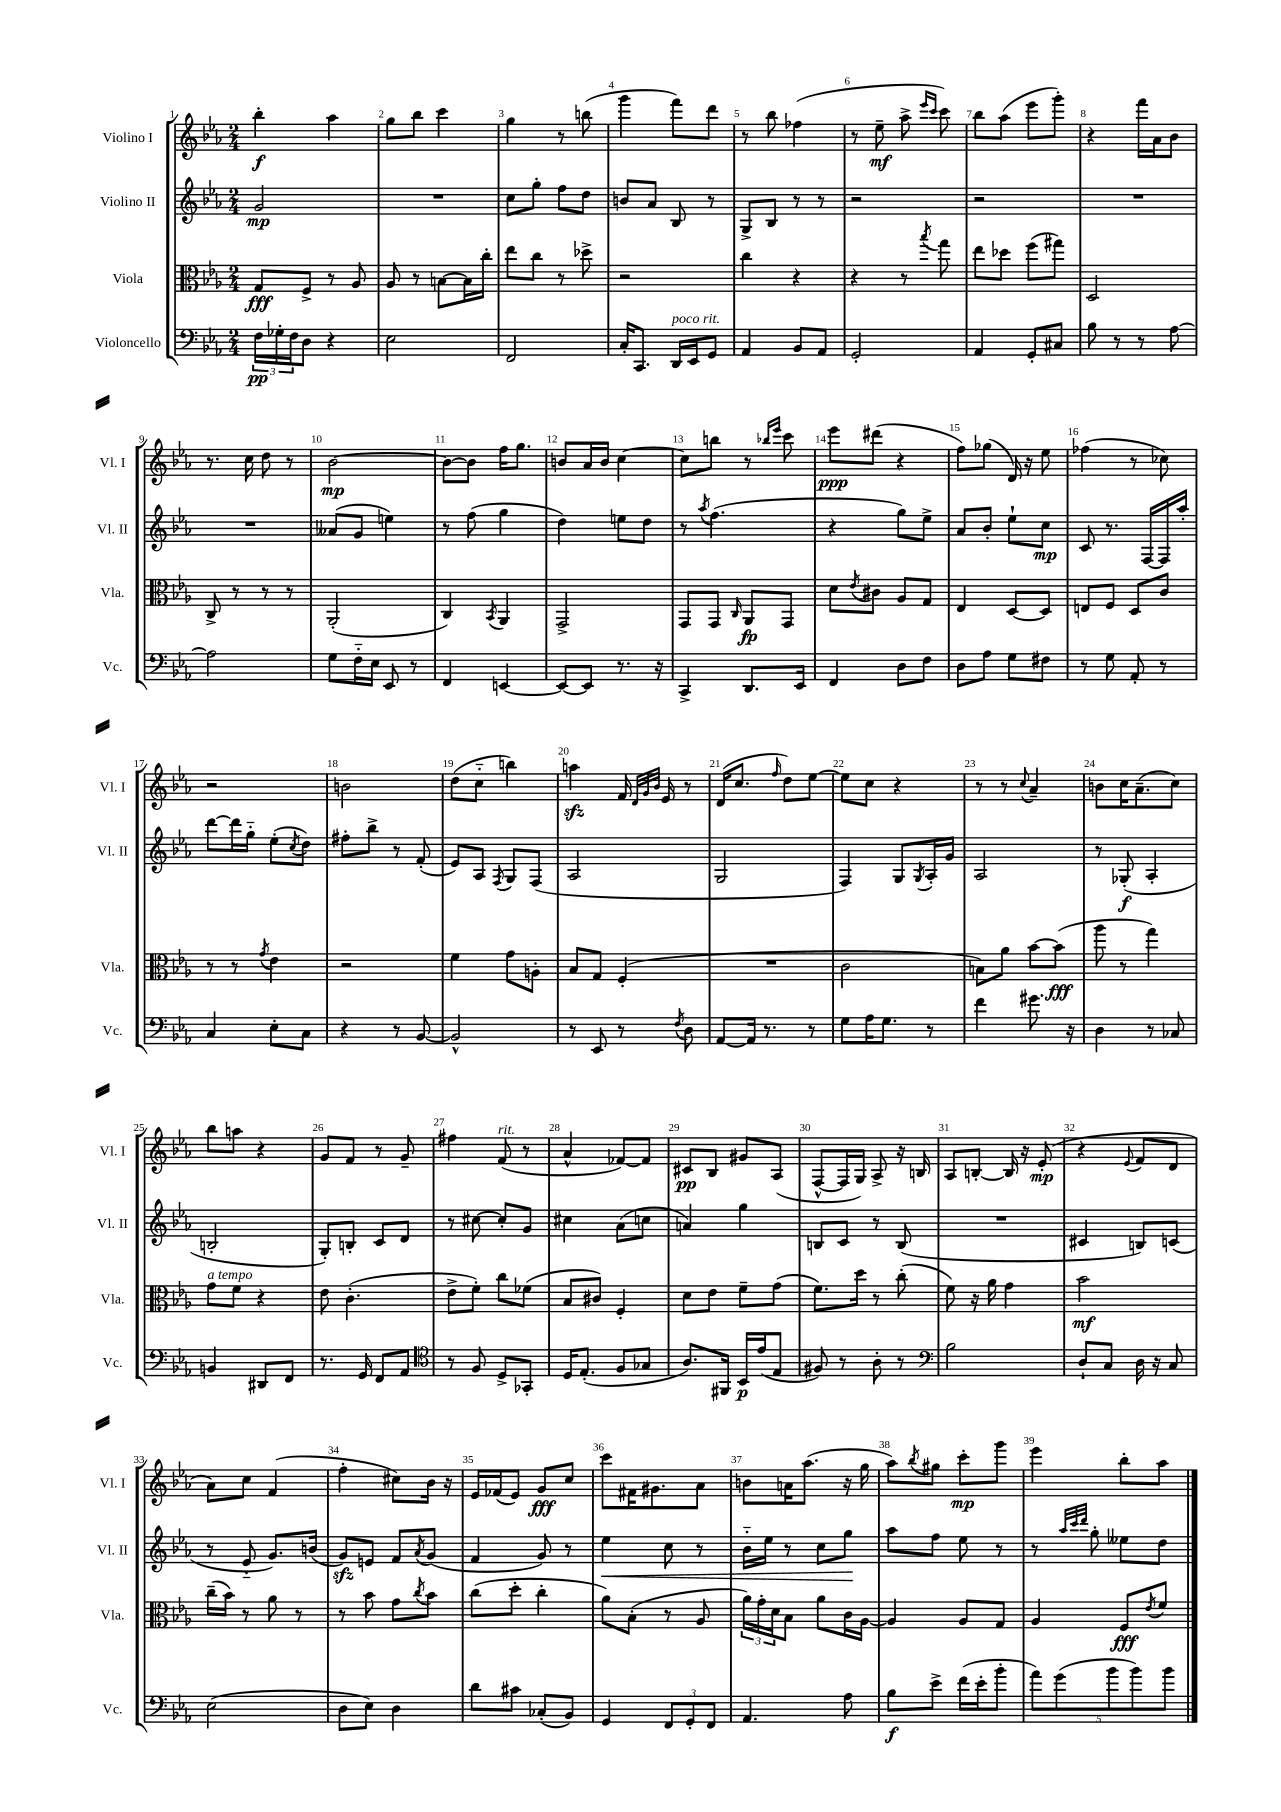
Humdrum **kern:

**kern	**kern	**kern	**kern
*staff4	*staff3	*staff2	*staff1
*clefF4	*clefC3	*clefG2	*clefG2
*k[b-e-a-]	*k[b-e-a-]	*k[b-e-a-]	*k[b-e-a-]
*M2/4	*M2/4	*M2/4	*M2/4
24F	8G	2g	4bb-'
24G-'	.	.	.
24F	.	.	.
8D	8F^	.	.
4r	8r	.	4aa-
.	8A-	.	.
=	=	=	=
2E-	8A-	2r	8gg
.	8r	.	8bb-
.	[8B	.	4ccc
.	16B]	.	.
.	16cc'	.	.
=	=	=	=
2FF	8ee-	8cc	4gg
.	8cc	8gg'	.
.	8r	8ff	8r
.	8dd-^	8dd	(8bb
=	=	=	=
16C'	2r	8b	4ggg
8.CC	.	.	.
.	.	8a-	.
16DD	.	8B-	8fff)
16EE-	.	.	.
8GG	.	8r	8ddd
=	=	=	=
4AA-	4cc	8G^	8r
.	.	8B-	8bb-
8BB-	4r	8r	(4ff-
8AA-	.	8r	.
=	=	=	=
2GG'	4r	2r	8r
.	.	.	8ee-~
.	8r	.	8aa-^
.	.	.	16qqeee-
.	8qbb-	.	16qqccc
.	8gg	.	8ccc)
=	=	=	=
4AA-	8ee-	2r	8bb-
.	8dd-	.	(8aa-
8GG'	(8ff	.	8eee-
8C#	8gg#)	.	8ggg')
=	=	=	=
8B-	2D	2r	4r
8r	.	.	.
8r	.	.	16fff
.	.	.	16a-
[8A-	.	.	8b-
=	=	=	=
2A-]	8C^	2r	8.r
.	8r	.	.
.	.	.	16cc
.	8r	.	8dd
.	8r	.	8r
=	=	=	=
8G	(2AA-'	(8a--	[2b-
16F'~	.	8g	.
16E-	.	.	.
8EE-	.	4ee)	.
8r	.	.	.
=	=	=	=
4FF	4C)	8r	8b-_
.	.	(8ff	8b-]
.	8qBB-	.	.
[4EE	4AA-	4gg	16ff
.	.	.	8.gg
=	=	=	=
8EE_	2GG^	4dd)	8b
8EE]	.	.	16a-
.	.	.	16b
8.r	.	8ee	[4cc
.	.	8dd	.
16r	.	.	.
=	=	=	=
4CC^	8GG	8r	8cc]
.	.	8qaa-	.
.	8GG	(4.ff	8bb
.	16qqC	.	.
8.DD	8AA-	.	8r
.	.	.	16qqbb-
.	.	.	16qqeee-
.	8GG	.	8ccc
16EE-	.	.	.
=	=	=	=
4FF	8d	4r	8eee-
.	8qe-	.	.
.	8c#	.	(8ddd#
8D	8A-	8gg)	4r
8F	8G	8ee-^	.
=	=	=	=
8D	4E-	8a-	8ff)
8A-	.	8b-'	(8gg-
8G	[8D	8ee-`	16d)
.	.	.	16r
8F#	8D]	8cc	8ee-
=	=	=	=
8r	8E	8c	(4ff-
8G	8F	8.r	.
8AA-'	8D	.	8r
.	.	[16F	.
8r	8c	16F]	8cc-)
.	.	16aa-'	.
=	=	=	=
4C	8r	[8ddd	2r
.	8r	16ddd]	.
.	.	16gg'~	.
.	8qg	.	.
8E-'	4e-	(8ee-'	.
.	.	8qcc	.
8C	.	8dd)	.
=	=	=	=
4r	2r	8ff#'	2b
.	.	8bb-^	.
8r	.	8r	.
[8BB-	.	(8f'	.
=	=	=	=
2BB-^^]	4f	8e-)	(8dd
.	.	8A-	8cc'~
.	.	8qF	.
.	8g	8G	4bb)
.	8A'	(8F	.
=	=	=	=
8r	8B-	2A-	4aa
8EE-	8G	.	.
8r	(4F'	.	16f
.	.	.	32qqd
.	.	.	32qqg
.	.	.	32qqb-
.	.	.	16e-
8qF	.	.	.
8D	.	.	8r
=	=	=	=
[8AA-	2r	2G	(16d
.	.	.	8.cc
16AA-]	.	.	.
8.r	.	.	.
.	.	.	16qqff
.	.	.	8dd)
8r	.	.	[8ee-
=	=	=	=
8G	2c	4F)	8ee-]
16A-	.	.	8cc
8.G	.	.	.
.	.	8G	4r
.	.	8qG	.
8r	.	16A-'	.
.	.	16g	.
=	=	=	=
4f	8B)	2A-	8r
.	8a-	.	8r
.	.	.	8qqcc
8.g#	[8b-	.	4a-~
.	(8b-]	.	.
16r	.	.	.
=	=	=	=
4D	8aa-	8r	8b
.	8r	(8G-'	16cc
.	.	.	(8.a-~
8r	4gg)	4A-'	.
8C-	.	.	8cc)
=	=	=	=
4BB	8g	2B'	8bb-
.	8f	.	8aa
8DD#	4r	.	4r
8FF	.	.	.
=	=	=	=
8.r	8e-	8G')	8g
.	(4.c'	8B'	8f
16GG	.	.	.
8FF	.	8c	8r
8AA-	.	8d	8g~
=	=	=	=
*clefC4	*	*	*
8r	8e-^	8r	4ff#
8F	8f')	[8cc#	.
8D^	8cc	8cc#']	(8f
8GG-'	(8f-	8g	8r
=	=	=	=
16D	8B-	4cc#	4a-^^
(8.E-'	.	.	.
.	8c#)	.	.
8F	4F'	(8a-	[8f-)
8G-	.	8cc	8f-]
=	=	=	=
8.A-)	8d	4a)	8c#
.	8e-	.	8B-
16FF#	.	.	.
16BB-	8f~	4gg	8g#
(16e-	.	.	.
8E-	(8g	.	(8A-
=	=	=	=
8F#)	8.f)	8B	[8F^^
8r	.	8c	16F]
.	16dd	.	16G)
8A-'	8r	8r	8A-^
8r	(8cc'	(8B	16r
.	.	.	16B
=	=	=	=
*clefF4	*	*	*
2B-	8f)	2r	8A-
.	16r	.	[8B'
.	16a-	.	.
.	4g	.	16B]
.	.	.	16r
.	.	.	(8e-'
=	=	=	=
8D`	2b-	4c#	4r
8C	.	.	.
.	.	.	8qqe-
16D	.	8B)	8f
16r	.	.	.
8C	.	(8c	8d
=	=	=	=
(2E-	(16cc~	8r	8a-)
.	16b-)	.	.
.	8r	8e-'~	8cc
.	8a-	8.g)	(4f
.	8r	.	.
.	.	(16b	.
=	=	=	=
8D	8r	8g)	4ff'
8E-)	8b-	8e	.
4D	8g	8f	8cc#)
.	8qcc	8qa-	.
.	8b-	(8g	16b-
.	.	.	16r
=	=	=	=
8d	(8cc	4f	16e-
.	.	.	(16f-
8c#	8dd'	.	8e-)
(8C-'	4cc'	8g)	8g
8BB-)	.	8r	8cc
=	=	=	=
4GG	8a-)	4ee-	8ccc
.	(8B-'	.	16f#
.	.	.	8.g#
12FF	8r	8cc	.
12GG'	.	.	.
.	8A-	8r	8a-
12FF	.	.	.
=	=	=	=
4.AA-	24a-)	16b-'~	8b
.	24g'	.	.
.	.	16ee-	.
.	24d	.	.
.	8B-	8r	16a
.	.	.	(8.aa-
.	8a-	8cc	.
8A-	16c	8gg	16r
.	[16A-	.	16gg
=	=	=	=
8B-	4A-]	8aa-	8aa-)
.	.	.	8qbb-
8e-^	.	8ff	8gg#
(16f	8A-	8ee-	8ccc'
16e-'	.	.	.
8b-'	8G	8r	8ggg
=	=	=	=
10a-)	4A-	8r	4eee-
(10g	.	.	.
.	.	32qqaa-	.
.	.	32qqccc	.
.	.	32qqddd	.
.	.	8gg'	.
10b-	.	.	.
.	8F	8ee--	8bb-'
10b-)	.	.	.
.	8qe-	.	.
.	8f	8dd	8aa-
10b-	.	.	.
==	==	==	==
*-	*-	*-	*-
